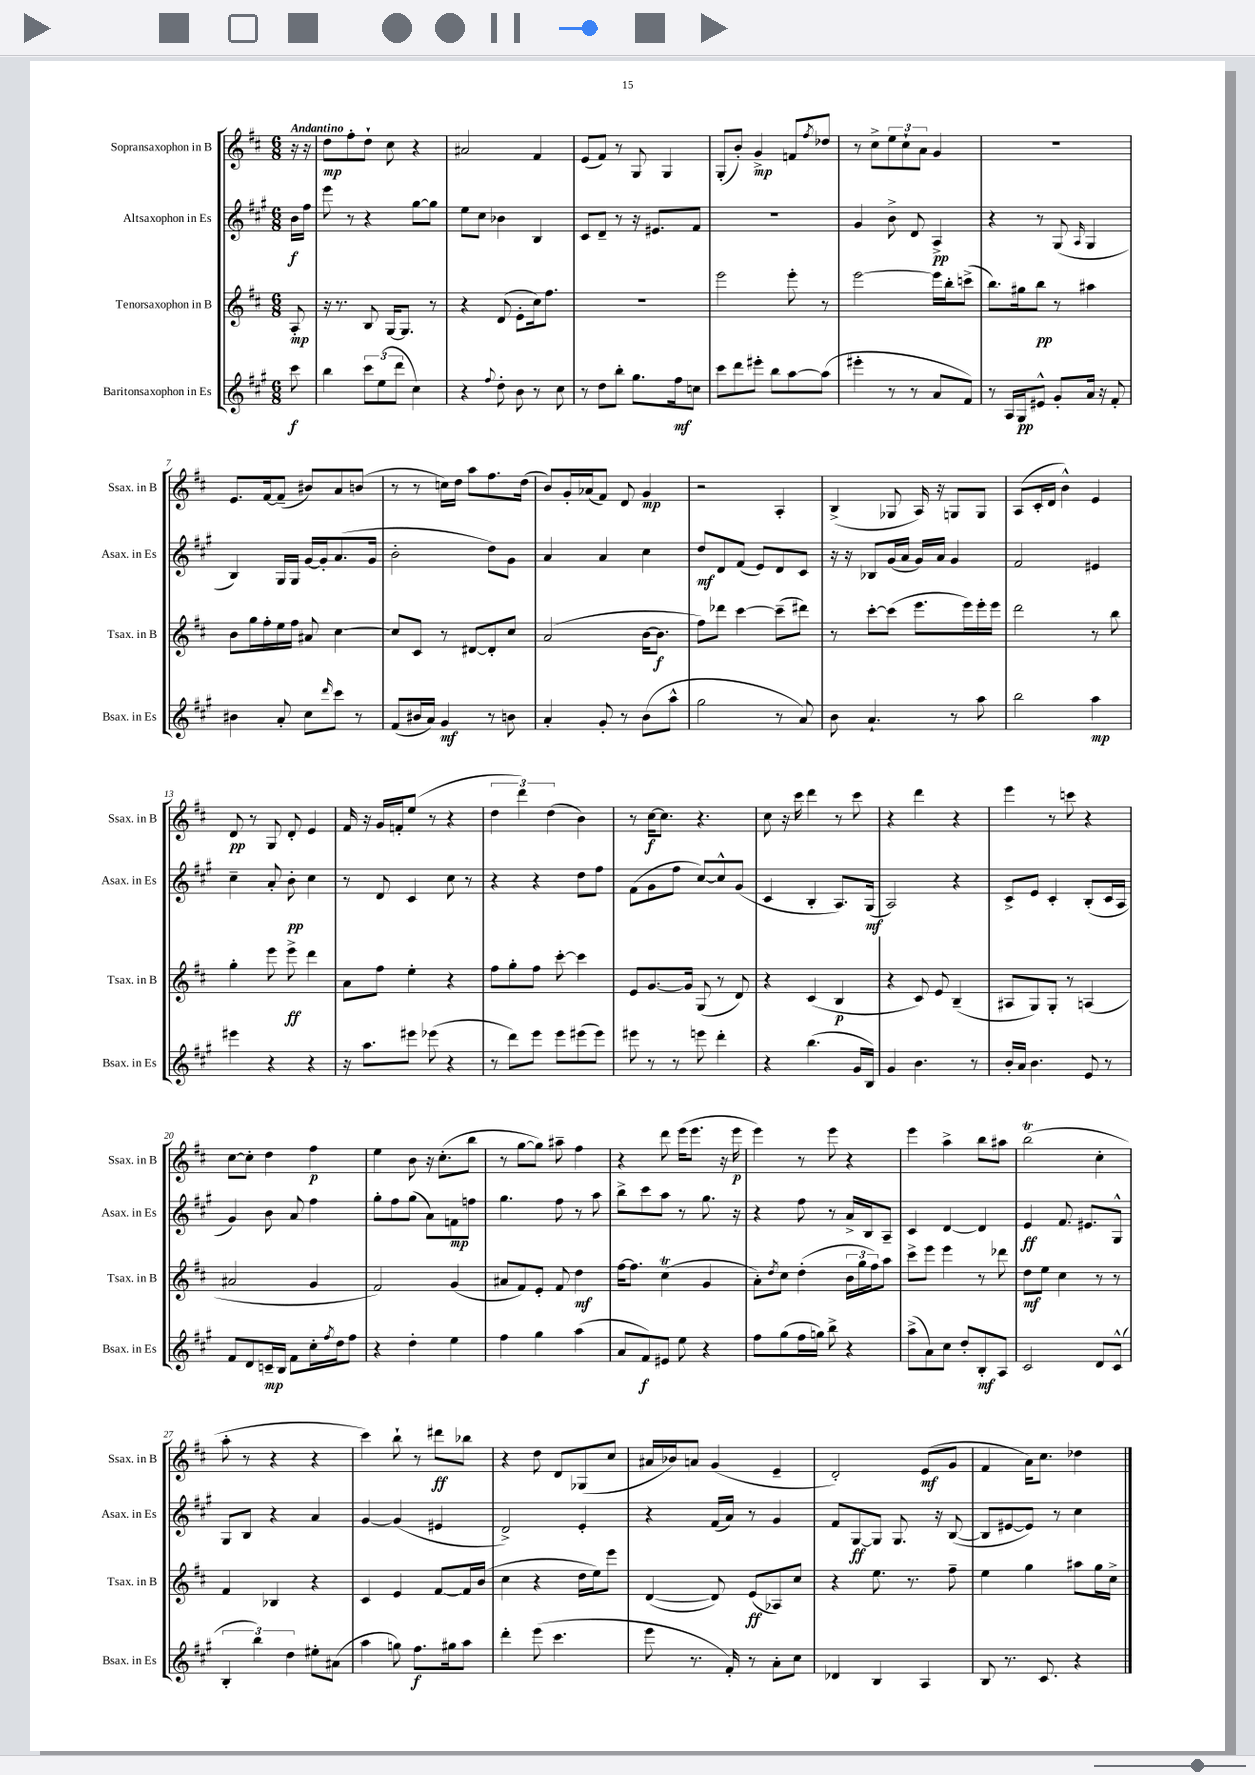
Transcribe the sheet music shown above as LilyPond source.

<<
\new StaffGroup <<
\new Staff = "s0" \with { instrumentName = "Sopransaxophon in B" shortInstrumentName = "Ssax. in B" } {
    \clef treble \key d \major \numericTimeSignature \time 6/8 \partial 8 \tempo "Andantino"
    r16 r16 |
    d''8\mp fis''8-. d''8-! cis''8 r4 |
    ais'2 fis'4 |
    e'8( fis'8) r8 g8 g4 |
    g8-.( b'8-.) g'4->\mp f'8 \acciaccatura { fis''8 } des''8 |
    r8 cis''8-> \tuplet 3/2 { e''8 cis''8-! a'8 } g'4 |
    R2. |
    e'8. fis'16~ fis'8--( bis'8) a'8 b'8( |
    r8 r8 c''16) d''16 a''8 fis''8. d''16( |
    b'8) g'16-. aes'16( fis'8) d'8 g'4\mp |
    r2 a4-. |
    b4->( ges8 a16) r16 g8 g8 |
    a8( cis'16-. d'16 b'4-^) e'4 |
    d'8\pp r8 g8 d'8-. e'4 |
    fis'16 r16 g'16 f'16-. e''8( r8 r4 |
    \tuplet 3/2 { d''4 d'''4) d''4( } b'4) |
    r8 cis''16~\f cis''8. r4. |
    cis''8 r16 cis'''16 d'''4 r8 cis'''8 |
    r4 d'''4 r4 |
    e'''4 r8 c'''8 r4 |
    cis''8~ cis''8-. d''4 fis''4\p |
    e''4 b'8 r16 cis''8.-.( b''8 |
    r8 g''8~ g''8) ais''8-- fis''4 |
    r4 d'''8 e'''16( e'''8. r16 e'''16\p |
    e'''4) r8 e'''8 r4 |
    e'''4 a''4-> b''8 ais''8 |
    b''2\trill( cis''4-. |
    a''8-. r8 r4 r4 |
    cis'''4) b''8-! r8 dis'''8\ff bes''8 |
    r4 d''8 d'8 ges8( cis''8 |
    ais'16 bes'16) a'8 g'4( e'4-- |
    d'2-.) e'8\mf( g'8 |
    fis'4 a'16) cis''8. des''4 \bar "|." |
}
\new Staff = "s1" \with { instrumentName = "Altsaxophon in Es" shortInstrumentName = "Asax. in Es" } {
    \clef treble \key a \major \numericTimeSignature \time 6/8 \partial 8
    b'16\f fis''16 |
    e'''8 r8 r4 gis''8~ gis''8 |
    e''8 cis''8 bes'4 b4 |
    cis'8 d'8-- r8 r16 eis'8. fis'8 |
    r2. |
    gis'4 b'8-> d'8 a4->\pp |
    r4 r8 gis8( \grace { a16 } gis4 |
    b4) gis16 gis16 gis'16~ gis'16-. a'8.( gis'16 |
    b'2-. d''8) gis'8 |
    a'4 a'4 cis''4 |
    d''8\mf d'8 fis'8( e'8) d'8 cis'8 |
    r16 r16 bes8 gis'16( a'16 gis'16) a'16 gis'4 |
    fis'2 eis'4 |
    cis''4-- a'8-. b'8-.\pp cis''4 |
    r8 d'8 cis'4 cis''8 r8 |
    r4 r4 d''8 fis''8 |
    fis'8( gis'8 fis''8 cis''8~) cis''8-^ gis'8( |
    cis'4 b4-. a8.) gis16\mf( |
    a2) r4 |
    cis'8-> e'8 cis'4-. b8-.( cis'16 a16 |
    gis'4) b'8 a'8 fis''4 |
    gis''8-. fis''8 gis''8( a'8) f'8\mp f''8 |
    gis''4. fis''8 r8 a''8 |
    b''8-> cis'''8 a''8 r8 gis''8. r16 |
    r4 fis''8 r8 a'16-> b16 a8-- |
    cis'4 d'4~ d'4 |
    e'4\ff fis'8. eis'8. gis8-^ |
    gis8 b8 r4 a'4 |
    gis'4~ gis'4( eis'4 |
    d'2->) e'4-. |
    r4 fis'16( a'16) r8 gis'4 |
    fis'8 gis8~\ff gis8 gis8. r16 b8~( |
    b8 eis'8~ eis'8) r8 cis''4 \bar "|." |
}
\new Staff = "s2" \with { instrumentName = "Tenorsaxophon in B" shortInstrumentName = "Tsax. in B" } {
    \clef treble \key d \major \numericTimeSignature \time 6/8 \partial 8
    a8-.\mp |
    r16 r8. b8 g16~ g8. r8 |
    r4 d'8( e'8-. cis''16) fis''8. |
    R2. |
    e'''2 e'''8-. r8 |
    e'''2~ e'''16 b''16-. c'''8->( |
    b''8.) gis''16 b''8\pp r8 ais''4 |
    b'8 g''16 fis''16-. e''16 fis''16 ais'8 cis''4~ |
    cis''8 cis'8 r8 dis'8~ dis'8-. cis''8 |
    a'2( b'16~ b'8.\f |
    fis''8) des'''8 cis'''4~ cis'''8--( dis'''8) |
    r8 cis'''8~-. cis'''8( e'''8. e'''16) e'''16-. e'''16 |
    d'''2 r8 b''8 |
    g''4-. e'''8 e'''8->\ff d'''4 |
    a'8 fis''8 e''4-. r4 |
    fis''8 g''8-. fis''8 cis'''8~-. cis'''4 |
    e'8 g'8.~ g'16 g8( r8 d'8) |
    r4 cis'4( b4\p |
    r4 cis'8) e'8 b4--( |
    ais8 g8) g8-. r8 a4( |
    ais'2 g'4 |
    fis'2) g'4( |
    ais'8 fis'8) e'8-. fis'8 d''4\mf |
    fis''16~ fis''8. cis''4\trill( g'4 |
    a'8-.) \acciaccatura { d''8 } cis''8 d''4-.( \tuplet 3/2 { b'16 g''16 fis''16) } a''8 |
    cis'''8-> e'''8 e'''4 r8 des'''8 |
    d''8\mf e''8 cis''4 r8 r8 |
    fis'4 bes4 r4 |
    cis'4 e'4 fis'8~ fis'16 b'16( |
    cis''4 r4 d''16 e''16) e'''8 |
    d'4~( d'8) e'8\ff( aes8) cis''8 |
    r4 e''8. r8. fis''8-- |
    e''4 g''4 ais''8 g''16 cis''16-> \bar "|." |
}
\new Staff = "s3" \with { instrumentName = "Baritonsaxophon in Es" shortInstrumentName = "Bsax. in Es" } {
    \clef treble \key a \major \numericTimeSignature \time 6/8 \partial 8
    cis'''8\f |
    b''4 \tuplet 3/2 { cis'''8 e''8( d'''8 } cis''4) |
    r4 \appoggiatura { fis''8 } d''8-. b'8 r8 cis''8 |
    r8 d''8 b''8-. gis''8. fis''16\mf c''8 |
    cis'''8 d'''8 eis'''8-. b''8 a''8~ a''8( |
    eis'''4-. r8 r8 a'8 fis'8) |
    r8 a16 gis16\pp eis'8-^ gis'8-. a'16 r16 fis'8-. |
    bis'4 a'8-. cis''8 \grace { d'''16 } cis'''8 r8 |
    fis'8( bis'16 a'16) gis'4\mf r8 b'8 |
    a'4-. gis'8-. r8 b'8( a''8-^ |
    gis''2 r8 a'8) |
    b'8 a'4.-! r8 a''8 |
    b''2 a''4\mp |
    eis'''4 r4 r4 |
    r16 a''8. eis'''8 ees'''8( r4 |
    r8 d'''8) e'''8 e'''8 eis'''8( eis'''8) |
    eis'''8 r8 r8 e'''8 d'''4-. |
    r4 b''4.( gis'16 b16) |
    gis'4 b'4. r8 |
    b'16-. a'16 b'4. e'8 r8 |
    fis'8 d'8 c'16--\mp b16 fis'8 cis''16-. \acciaccatura { fis''8 } d''16 fis''8 |
    r4 d''4-. e''4 |
    fis''4 gis''4 a''4( |
    a'8 fis'8\f) eis'8 e''8 r4 |
    fis''8 gis''8( fis''16 g''16) b''8-> r4 |
    a''8->( a'8) cis''8 d''8-. b8-.\mf a8 |
    cis'2 d'8 cis'8-^( |
    \tuplet 3/2 { b4-. b''4) d''4 } eis''8-. ais'8( |
    a''4 g''8) fis''8.\f gis''16 a''8 |
    d'''4-. e'''8( cis'''4. |
    e'''8 r8. fis'16-.) r8 a'8-. cis''8 |
    des'4 b4 a4 |
    b8 r8. cis'8. r4 \bar "|." |
}
>>
>>
